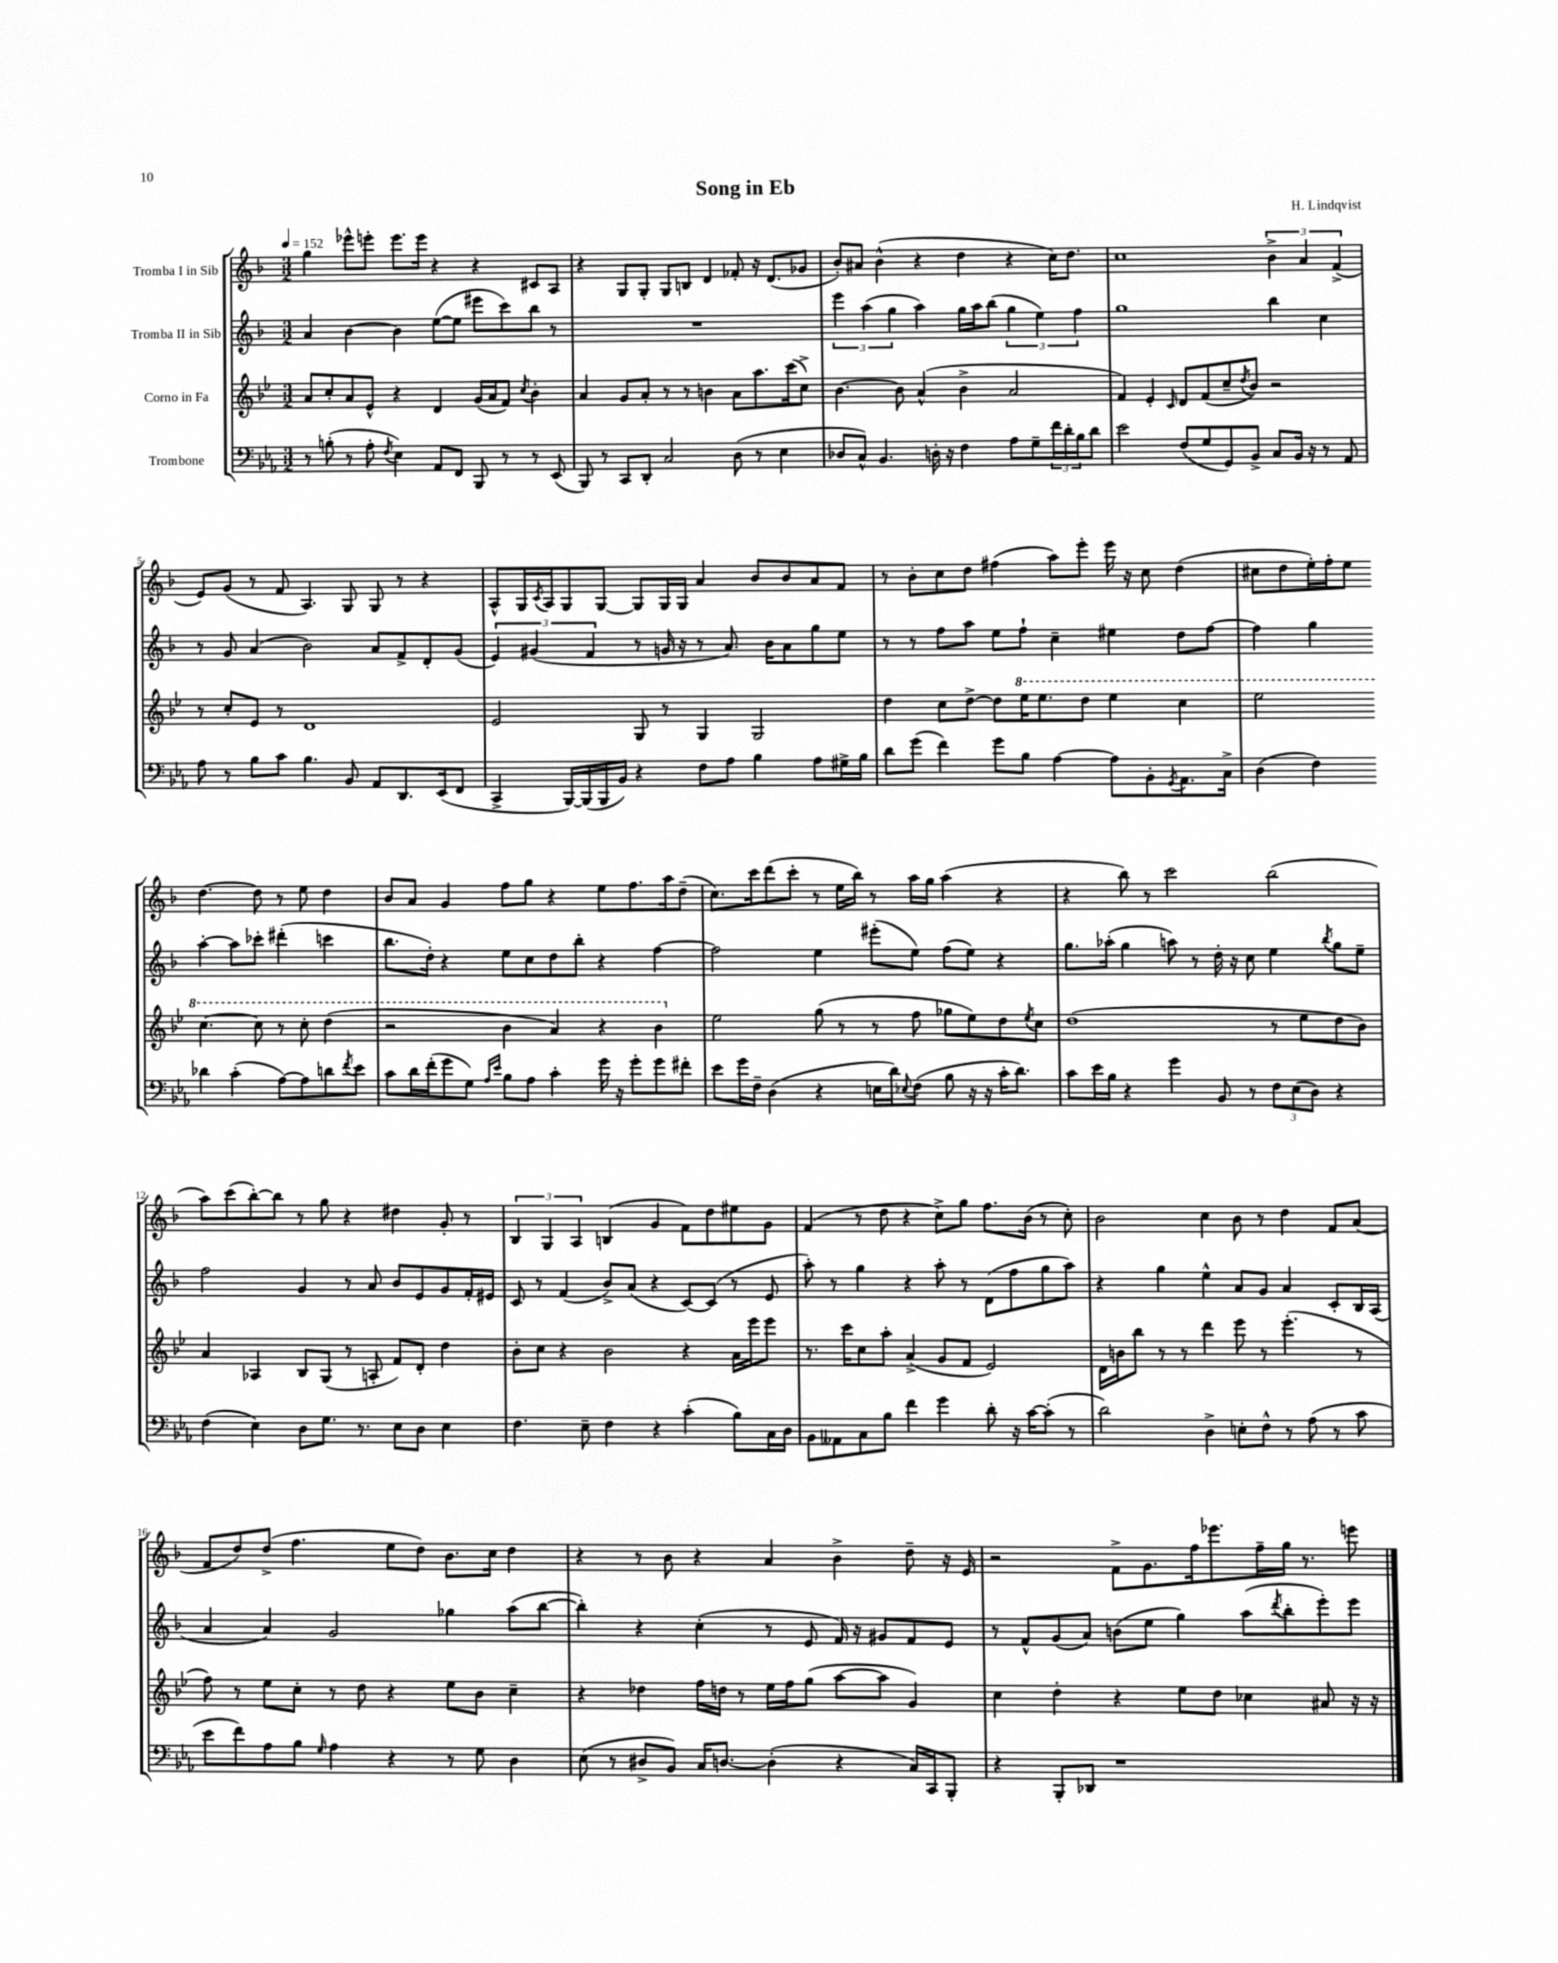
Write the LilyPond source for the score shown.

\header { title = "Song in Eb" composer = "H. Lindqvist" }
<<
\new StaffGroup <<
\new Staff = "s0" \with { instrumentName = "Tromba I in Sib" } {
    \clef treble \key f \major \numericTimeSignature \time 3/2 \tempo 4 = 152
    g''4 ees'''8-^ e'''8-. e'''8. e'''16 r4 r4 cis'8 a8 |
    r4 g8 g8-. g8 b8 d'4 fes'8-. r16 d'8.( ges'8 |
    bes'8-.) ais'8 bes'4-^( r4 d''4 r4 c''16) d''8. |
    c''1 \tuplet 3/2 { bes'4-> a'4 f'4->( } |
    e'8) g'8( r8 f'8 a4.) g8 g8 r8 r4 |
    a8-^ g16 \acciaccatura { c'8 } a16 g8 g8~ g8 g16 g16 a'4 bes'8 bes'8 a'8 f'8 |
    r8 bes'8-. c''8 d''8 fis''4( a''8) e'''8-. e'''16 r16 c''8 d''4( |
    cis''8 d''8 e''16-.) f''16-. e''8 d''4.~ d''8 r8 e''8 d''4 |
    bes'8 a'8 g'4 f''8 g''8 r4 e''8 f''8. a''16 d''8--( |
    c''8.) c'''16 d'''8( c'''8-. r8 e''16 bes''16) r8 a''16 g''16 a''4( r4 |
    r4 bes''8) r8 c'''2 bes''2( |
    a''8) c'''8( bes''8~-.) bes''8 r8 g''8 r4 dis''4 g'8-. r8 |
    \tuplet 3/2 { bes4 g4 a4 } b4( g'4 f'8) d''8 eis''8 g'8 |
    f'4( r8 d''8 r4 c''8->) g''8 f''8. bes'16( r8 c''8-.) |
    bes'2 c''4 bes'8 r8 d''4 f'8 a'8( |
    f'8 d''8) d''8->( f''4. e''8 d''8) bes'8. c''16 d''4 |
    r4 r8 bes'8 r4 a'4 bes'4-> d''8-- r16 e'16 |
    r2 f'8-> g'8. f''16 ees'''8. f''16-- g''16 r8. e'''8 \bar "|." |
}
\new Staff = "s1" \with { instrumentName = "Tromba II in Sib" } {
    \clef treble \key f \major \numericTimeSignature \time 3/2
    a'4 bes'4~ bes'4 e''8~( e''8 eis'''8 c'''8) bes''8 r8 |
    R1. |
    \tuplet 3/2 { e'''4 a''4( g''4 } a''4) g''16 a''16 bes''8( \tuplet 3/2 { g''4 e''4) f''4 } |
    g''1 bes''4 c''4 |
    r8 g'8 a'4( bes'2) a'8 f'8-> d'8-. g'8( |
    \tuplet 3/2 { e'4) gis'4( f'4 } r8 g'16 r16 r8 a'8.) bes'16 a'8 g''8 e''8 |
    r8 r8 f''8 a''8 e''8 f''8-! c''4-- eis''4 d''8 f''8~ |
    f''4 g''4 a''4~-. a''8 ces'''8-. dis'''4-.( c'''4 |
    bes''8. d''16-.) r4 e''8 c''8 d''8 bes''8-. r4 f''4~ |
    f''2 e''4 eis'''8-.( e''8) f''8( e''8) r4 |
    g''8. aes''16-.( g''4 a''8) r8 d''16-. r16 c''8 e''4 \acciaccatura { bes''8 } g''8 e''8-- |
    f''2 g'4 r8 a'8 bes'8 e'8 g'8 f'16-. eis'16 |
    c'8 r8 f'4( bes'8->) a'8( r4 c'8~) c'8( r8 e'8 |
    a''8-.) r8 g''4 r4 a''8-. r8 d'8( f''8 g''8 a''8) |
    r4 g''4 e''4-^ a'8 g'8 a'4 c'8-. bes16 a16( |
    a'4 a'4) g'2 ges''4 a''8( bes''8~ |
    bes''4-.) r4 c''4-.( r8 e'8 f'16) r16 gis'8 f'8 e'8 |
    r8 f'8-^ g'8( a'8) b'8( e''8 g''4) a''8( \acciaccatura { d'''8 } bes''8-. e'''8-.) e'''8 \bar "|." |
}
\new Staff = "s2" \with { instrumentName = "Corno in Fa" } {
    \clef treble \key bes \major \numericTimeSignature \time 3/2
    a'8 c''8-. a'8 ees'8-^ r4 d'4 g'16( a'16 f'8) \acciaccatura { c''8 } bes'4-. |
    a'4 g'8 a'8-. r8 r8 b'4 a'8 a''8. c'''16( c''8->) |
    bes'4.~ bes'8 a'4-^( bes'4-> a'2 |
    f'4) ees'4-. \grace { c'16 } d'8 f'8( c''8-- \acciaccatura { d''8 } bes'8) r2 |
    r8 c''8-. ees'8 r8 d'1 |
    ees'2 g8 r8 g4 g2 |
    d''4 c''8 d''8~-> d''8 \ottava #1 ees'''16 ees'''8. d'''8 ees'''4 c'''4 |
    ees'''2 c'''4.~ c'''8 r8 c'''8-. d'''4( |
    r2 bes''4 a''4) r4 bes''4 \ottava #0 |
    ees''2 g''8( r8 r8 f''8 ges''8 ees''8) d''8 \acciaccatura { ees''8 } c''8 |
    d''1( r8 ees''8 d''8 bes'8) |
    a'4 aes4 bes8 g8( r8 a8-. f'8) d'8-. d''4 |
    bes'8-. c''8 r4 bes'2 r4 a'16 ees'''16 ees'''8 |
    r8. c'''16 c''8 a''8-. a'4->( g'8 f'8 ees'2) |
    d'16 b'16 bes''8 r8 r8 d'''4 ees'''8 r8 ees'''4.-.( r8 |
    f''8) r8 ees''8 c''8-. r8 d''8 r4 ees''8 bes'8 c''4-- |
    r4 des''4 f''16 d''16 r8 ees''16 f''16 g''8( a''8~ a''8 g'4) |
    c''4 d''4-. r4 ees''8 d''8 ces''4 ais'8 r16 r16 \bar "|." |
}
\new Staff = "s3" \with { instrumentName = "Trombone" } {
    \clef bass \key ees \major \numericTimeSignature \time 3/2
    r8 b8-.( r8 aes8-. \acciaccatura { f8 } ees4) aes,8 f,8 bes,,8 r8 r8 ees,8( |
    bes,,8) r8 c,8 d,8-. c2 d8( r8 ees4 |
    des8 c8-^) bes,4. d16-. r16 f4 aes8 g8-- \tuplet 3/2 { f'16 d'16-. bes16 } d'8 |
    ees'2 f8( g8 g,8) bes,8-> c8 bes,16 r16 r8 aes,8 |
    aes8 r8 bes8 c'8 bes4. bes,8 aes,8 d,8. ees,16( f,8 |
    c,4-> bes,,16~) bes,,16( bes,,16 bes,16) r4 f8 aes8 bes4 aes8 gis16-> bes16 |
    d'8 g'8( f'4) g'8 bes8 aes4~ aes8 bes,8-. \acciaccatura { g,8 } aes,8. c16-> |
    d4( f4) des'4 c'4-.( aes8~) aes8 d'8 \acciaccatura { f'8 } ees'8 |
    c'8 d'16 f'16-.( g'8 g8) \grace { aes16 ees'16 } bes8 aes8 c'4-. g'16 r16 g'8-. g'8 fis'8-. |
    ees'8 g'16 f16-- d4( r4 e16 d'16) \appoggiatura { ees8 } f8( bes8 r16 r16 c'16-. d'8.) |
    c'8 ees'16 bes16 r4 g'4 bes,8 r8 \tuplet 3/2 { f8 ees8( d8) } r4 |
    f4( ees4) d8 g8. r8. ees8 d8 ees4 |
    f4. ees8-- f4 r4 c'4-.( bes8) c16 d16 |
    bes,8 aeses,8 c8 bes8 f'4 g'4 d'8-. r16 c'16~ c'8-.( r8 |
    d'2) d4-> e8-. f8-^ r8 aes8( r8 c'8 |
    ees'8 f'8) aes8 bes8 \grace { g16 } aes4 r4 r8 g8 d4 |
    ees8( r8 dis8-> bes,8) c16 d8.~ d4-.( r4 c16) c,16 bes,,8-. |
    r4 bes,,8-. des,8 r1 \bar "|." |
}
>>
>>
